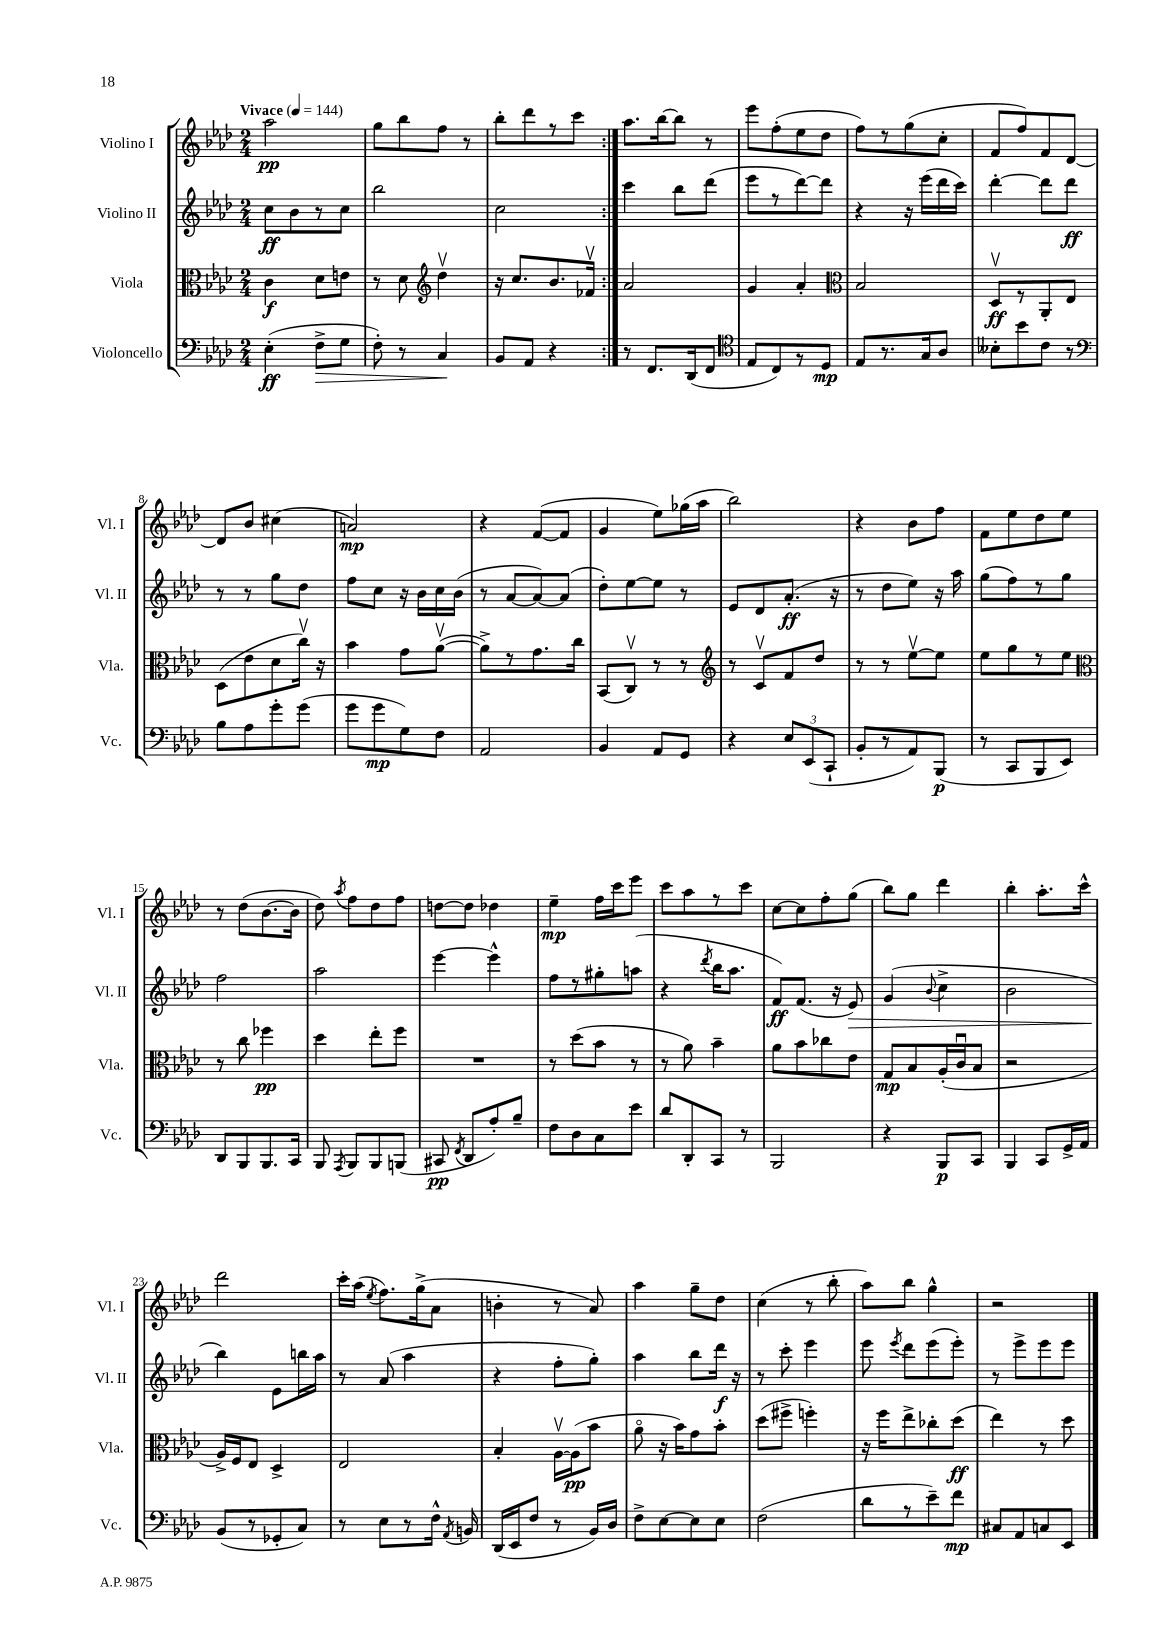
<<
\new StaffGroup <<
\new Staff = "s0" \with { instrumentName = "Violino I" shortInstrumentName = "Vl. I" } {
    \clef treble \key aes \major \numericTimeSignature \time 2/4 \tempo "Vivace" 4 = 144
    \autoBeamOff \repeat volta 2 { aes''2\pp |
    g''8[ bes''8 f''8] r8 |
    bes''8[-. des'''8 r8 c'''8] | }
    aes''8.[ bes''16~ bes''8] r8 |
    ees'''8[ f''8-.( ees''8 des''8] |
    f''8[) r8 g''8( c''8]-. |
    f'8[ f''8) f'8 des'8]~ |
    des'8[ bes'8] cis''4( |
    a'2\mp) |
    r4 f'8[~( f'8] |
    g'4 ees''8[) ges''16( aes''16] |
    bes''2) |
    r4 bes'8[ f''8] |
    f'8[ ees''8 des''8 ees''8] |
    r8 des''8[( bes'8.~ bes'16] |
    des''8) \acciaccatura { aes''8 } f''8[ des''8 f''8] |
    d''8[~ d''8] des''4 |
    ees''4--\mp f''16[ c'''16 ees'''8] |
    c'''8[ aes''8 r8 c'''8] |
    c''8[~ c''8 f''8-. g''8]( |
    bes''8[) g''8] des'''4 |
    bes''4-. aes''8.[-. c'''16]-^ |
    des'''2 |
    c'''16[-. aes''16]( \acciaccatura { ees''8 } f''8.[) g''16->( aes'8] |
    b'4-. r8 aes'8) |
    aes''4 g''8[-- des''8] |
    c''4( r8 bes''8-. |
    aes''8[) bes''8] g''4-^ |
    r2 \bar "|." |
}
\new Staff = "s1" \with { instrumentName = "Violino II" shortInstrumentName = "Vl. II" } {
    \clef treble \key aes \major \numericTimeSignature \time 2/4
    \autoBeamOff \repeat volta 2 { c''8[\ff bes'8 r8 c''8] |
    bes''2 |
    c''2 | }
    c'''4 bes''8[ des'''8]( |
    ees'''8[ r8 des'''8~) des'''8] |
    r4 r16 ees'''16[( des'''16 c'''16]) |
    des'''4~-. des'''8[ des'''8]\ff |
    r8 r8 g''8[ des''8] |
    f''8[ c''8] r16 bes'16[ c''16 bes'16]( |
    r8 aes'8[~ aes'8~) aes'8]( |
    des''8[-.) ees''8~ ees''8] r8 |
    ees'8[ des'8 aes'8.]-.\ff( r16 |
    r8 des''8[ ees''8]) r16 aes''16 |
    g''8[( f''8) r8 g''8] |
    f''2 |
    aes''2 |
    ees'''4~ ees'''4-^ |
    f''8[ r8 gis''8-. a''8]( |
    r4 \acciaccatura { des'''8 } bes''16[ aes''8.] |
    f'8[\ff) f'8.]( r16 ees'8\>) |
    g'4( \appoggiatura { bes'8 } c''4-> |
    bes'2 |
    bes''4\!) ees'8[ b''16 aes''16] |
    r8 aes'8( aes''4 |
    r4 f''8[-. g''8]-.) |
    aes''4 bes''8[ des'''16]\f r16 |
    r8 c'''8-. ees'''4 |
    ees'''8 \acciaccatura { ees'''8 } des'''8[ ees'''8( ees'''8]-.) |
    r8 ees'''8[-> ees'''8 ees'''8] \bar "|." |
}
\new Staff = "s2" \with { instrumentName = "Viola" shortInstrumentName = "Vla." } {
    \clef alto \key aes \major \numericTimeSignature \time 2/4
    \autoBeamOff \repeat volta 2 { c'4\f des'8[ e'8] |
    r8 des'8 \clef treble des''4\upbow |
    r16 c''8.[ bes'8. fes'16]\upbow | }
    aes'2 |
    g'4 aes'4-. |
    \clef alto bes2 |
    des8[\upbow\ff r8 aes,8-. ees8] |
    des8[( ees'8 des'8 c''16]\upbow) r16 |
    bes'4 g'8[ aes'8]~\upbow( |
    aes'8[->) r8 g'8. c''16] |
    bes,8[( c8]\upbow) r8 r8 |
    \clef treble r8 c'8[\upbow f'8 des''8] |
    r8 r8 ees''8[~\upbow ees''8] |
    ees''8[ g''8 r8 ees''8] |
    \clef alto r8 c''8 fes''4\pp |
    des''4 ees''8[-. f''8] |
    R2 |
    r8 des''8[( bes'8] r8 |
    r8 aes'8) bes'4-- |
    aes'8[ bes'8 ces''8 ees'8] |
    g8[\mp bes8 aes16-.( c'16\downbow bes8] |
    r2 |
    aes16[->) f16 ees8] des4-> |
    ees2 |
    bes4-. aes16[~\upbow aes16\pp( bes'8] |
    aes'8\flageolet r16 bes'16[) g'8 bes'8]-. |
    des''8[( fis''8]-> f''4-.) |
    r16 f''16[ ees''8-> ces''8-. des''8]\ff( |
    ees''4) r8 des''8 \bar "|." |
}
\new Staff = "s3" \with { instrumentName = "Violoncello" shortInstrumentName = "Vc." } {
    \clef bass \key aes \major \numericTimeSignature \time 2/4
    \autoBeamOff \repeat volta 2 { ees4-.\ff( f8[->\> g8] |
    f8-.) r8 c4\! |
    bes,8[ aes,8] r4 | }
    r8 f,8.[ des,16( f,8] |
    \clef tenor ees8[ c8) r8 des8]\mp |
    ees8[ r8. g16 aes8] |
    beses8[-. bes'8 c'8] r8 |
    \clef bass bes8[ aes8 g'8-. g'8]( |
    g'8[ g'8\mp g8) f8] |
    aes,2 |
    bes,4 aes,8[ g,8] |
    r4 \tuplet 3/2 { ees8[ ees,8( c,8]-! } |
    bes,8[-. r8 aes,8) bes,,8]\p( |
    r8 c,8[ bes,,8 ees,8]) |
    des,8[ bes,,8 bes,,8. c,16] |
    bes,,8 \acciaccatura { aes,,8 } bes,,8[ bes,,8 b,,8]( |
    cis,8\pp \acciaccatura { f,8 } des,8[ aes8-.) bes8]-- |
    f8[ des8 c8 ees'8] |
    des'8[ des,8-. c,8] r8 |
    bes,,2 |
    r4 bes,,8[\p c,8] |
    bes,,4 c,8[ g,16-> aes,16] |
    bes,8[( r8 ges,8-. c8]) |
    r8 ees8[ r8 f16]-^ \acciaccatura { aes,8 } b,16 |
    des,16[( ees,16 f8] r8 bes,16[) des16] |
    f8[-> ees8~ ees8 ees8] |
    f2( |
    des'8[ r8 ees'8--) f'8]\mp |
    cis8[ aes,8 c8 ees,8] \bar "|." |
}
>>
>>
